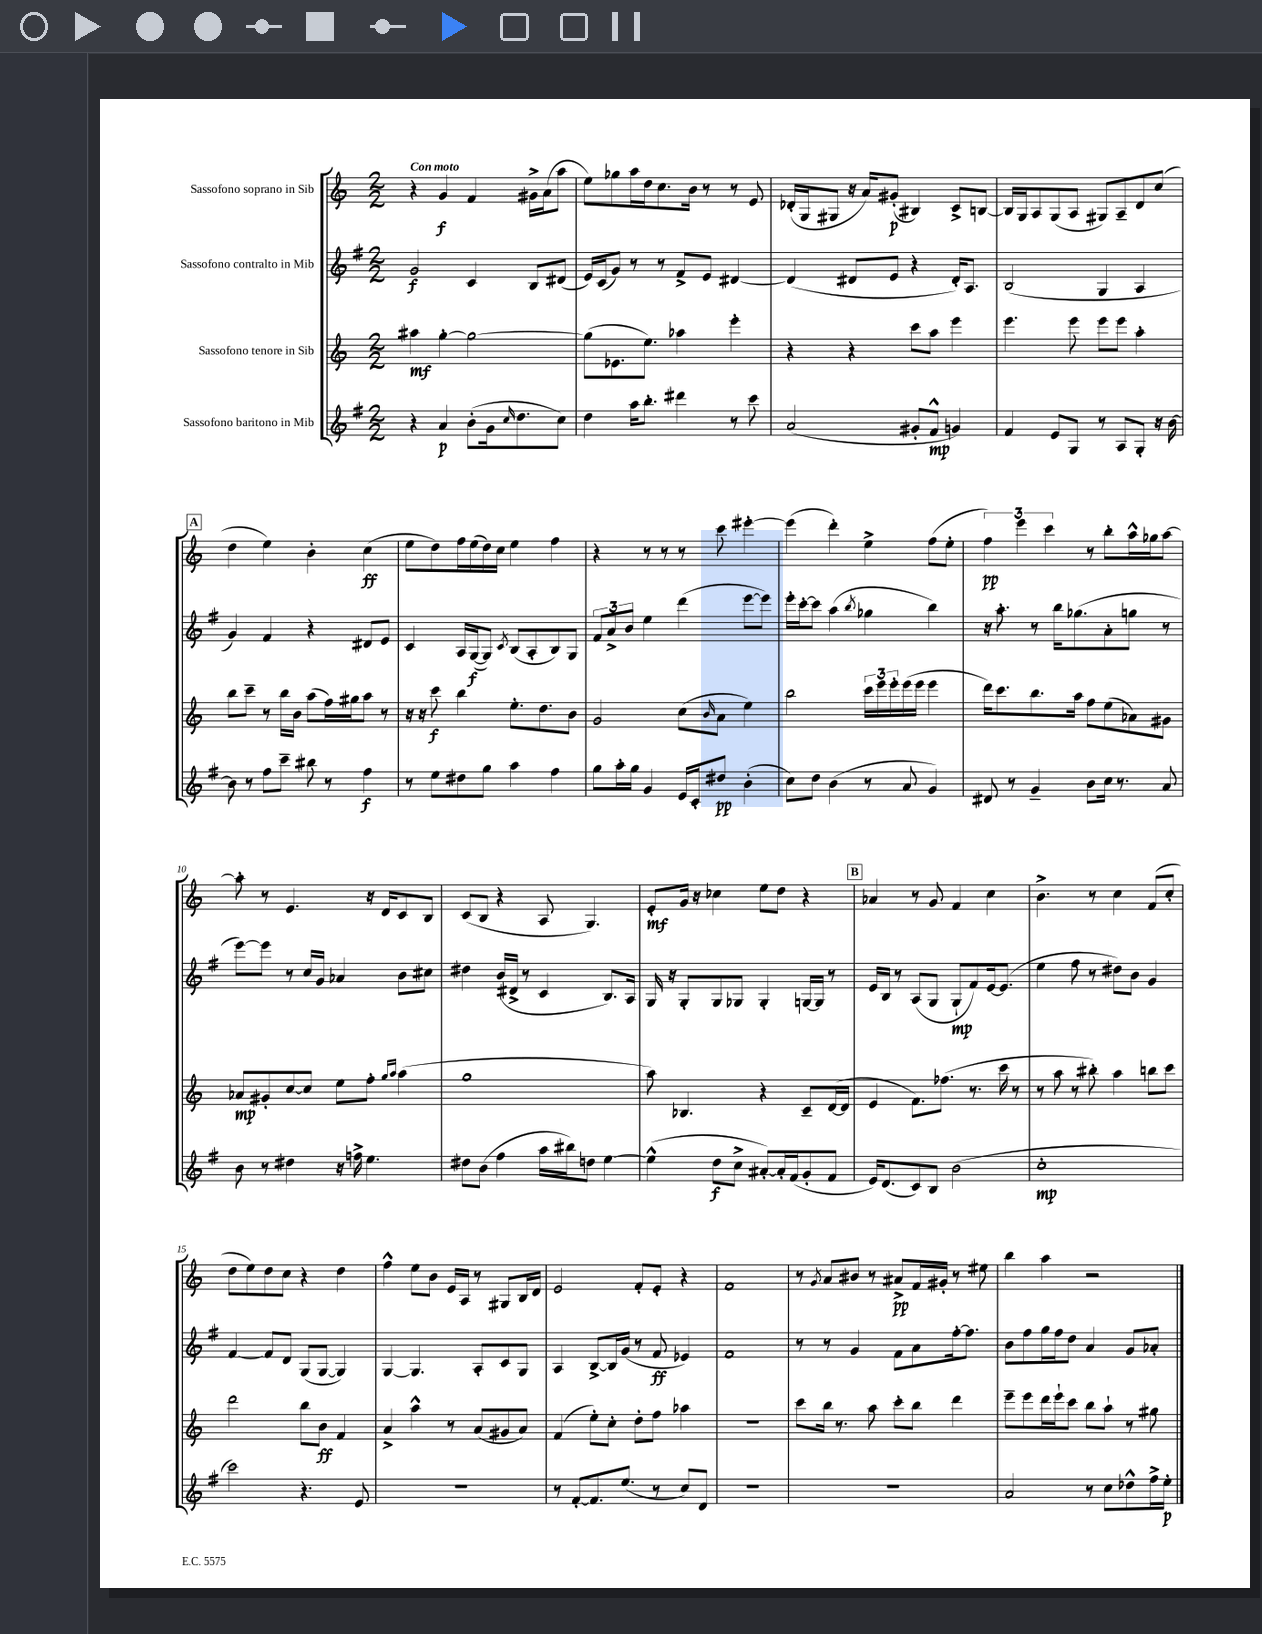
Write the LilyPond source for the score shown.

<<
\new StaffGroup <<
\new Staff = "s0" \with { instrumentName = "Sassofono soprano in Sib" } {
    \clef treble \key c \major \numericTimeSignature \time 2/2 \tempo "Con moto"
    r4 g'4\f f'4 gis'16-> a'16( a''8 |
    e''8) ges''8 a''16 d''16 c''8. b'16 r8 r8 e'8 |
    des'16-.( g16 gis8 r16 a'16) gis'8-.\p( bis4) c'8-> b8~ |
    b16 g16 a8 g8( a8 gis8) a8-- d'8 c''8( |
    \mark \markup { \box "A" } d''4 e''4) b'4-. c''4\ff( |
    e''8 d''8) f''16 e''16( d''16) c''16 e''4 f''4 |
    r4 r8 r8 r8 c'''8 eis'''4~-. |
    eis'''4( d'''4-.) e''4-> f''8( e''8-. |
    \tuplet 3/2 { f''4\pp) e'''4 c'''4 } r8 b''8-. a''16-^ ges''16 a''8~ |
    a''8-. r8 e'4. r16 d'16 c'8 b8 |
    c'8( b8 r4 a8 g4.) |
    e'8-.\mf g'16 r16 ces''4 e''8 d''8 r4 |
    \mark \markup { \box "B" } aes'4 r8 g'8 f'4 c''4 |
    b'4.-> r8 c''4 f'8( c''8-. |
    d''8 e''8) d''8 c''8 r4 d''4 |
    f''4-^ e''8 b'8 e'16 a16 r8 gis8 b16 d'16 |
    e'2 f'8-. e'8-. r4 |
    f'1 |
    r8 \acciaccatura { g'8 } a'8 bis'8 r8 ais'8->\pp f'16 gis'16-. r8 eis''8 |
    b''4 a''4 r2 \bar "|." |
}
\new Staff = "s1" \with { instrumentName = "Sassofono contralto in Mib" } {
    \clef treble \key g \major \numericTimeSignature \time 2/2
    g'2\f c'4 b8 dis'8( |
    e'16) c'16( g'8) r8 r8 fis'8-> e'8 dis'4~ |
    dis'4( dis'8 e'8 r4 dis'16-.) a8. |
    b2( g4 a4 |
    \mark \markup { \box "A" } g'4) fis'4 r4 dis'8 e'8 |
    c'4 a16 g16~\f( g8) \acciaccatura { c'8 } b8( a8-. b8) g8 |
    \tuplet 3/2 { fis'8 a'8-> b'8 } e''4 d'''4( e'''8~ e'''8) |
    e'''16-. c'''16~-. c'''8 a''4( \acciaccatura { b''8 } ges''4 b''4) |
    r16 a''8.-. r8 b''16 ges''8.( a'8-. g''8 r8 |
    e'''8~) e'''8 r8 c''16 g'16 aes'4 b'8 cis''8 |
    dis''4 b'16( dis'16-> r8 c'4 b8.) a16 |
    g16 r16 g8-. g8 ges8 ges4-. g16~ g16 r8 |
    \mark \markup { \box "B" } e'16 b16 r8 a8( g8 g8-!\mp fis'8) e'16~ e'8.( |
    e''4 fis''8 r8 dis''8) b'8 g'4 |
    fis'4~ fis'8 d'8 g8( g8~ g4) |
    g4~ g4. a8-. c'8 g8 |
    a4 b8~-> b16 g'16( r8 fis'8\ff ees'4) |
    fis'1 |
    r8 r8 g'4 fis'8 a'8 fis''16~-. fis''8. |
    b'8 fis''8 g''16 fis''16 d''8 a'4 g'8 aes'8-. \bar "|." |
}
\new Staff = "s2" \with { instrumentName = "Sassofono tenore in Sib" } {
    \clef treble \key c \major \numericTimeSignature \time 2/2
    ais''4\mf g''4~-. g''2~ |
    g''8( ees'8. e''8.) aes''4 e'''4-. |
    r4 r4 c'''8 a''8 e'''4 |
    e'''4. e'''8 e'''8 e'''8 a''4-. |
    \mark \markup { \box "A" } b''8 c'''8-- r8 b''16 b'16 a''8( f''16) gis''16 a''8 r8 |
    r16 r16 c'''8\f b''4 e''8.-. d''8. b'8 |
    g'2 c''8( \grace { b'16 } a'8 e''4) |
    b''2 \tuplet 3/2 { c'''16 e'''16 e'''16-. } e'''16( e'''16 e'''4 |
    d'''16) c'''8. b''8. a''16 f''8 e''8( aes'8) gis'8 |
    aes'8\mp gis'8-. c''8~ c''8 e''8 f''8-. \grace { g''16 a''16 } a''4( |
    g''1 |
    a''8) bes4. r4 c'8-- d'16~( d'16 |
    \mark \markup { \box "B" } e'4 f'8.) fes''8.( r8. c'''16 r8 |
    r8 a''8 r8 bis''8-.) a''4 b''8 c'''8 |
    d'''2 b''8 b'8\ff f'4 |
    a'4-> a''4-^ r8 a'8( gis'8 a'8) |
    f'4( e''8-.) c''8-. d''8-. f''8 aes''4 |
    R1 |
    c'''8 b''16 r8. a''8 c'''8-. b''8 d'''4 |
    e'''8-- e'''8 d'''16 e'''16-! c'''8 b''8 a''8-! r8 gis''8 \bar "|." |
}
\new Staff = "s3" \with { instrumentName = "Sassofono baritono in Mib" } {
    \clef treble \key g \major \numericTimeSignature \time 2/2
    r4 a'4\p b'8-.( g'16 \grace { c''16 } d''8. c''8) |
    d''4 a''16 b''8.-. dis'''4 r8 c'''8 |
    a'2( gis'8-. fis'8-^\mp g'4) |
    fis'4 e'8 g8 r8 a8 g8-. r16 b'16~ |
    \mark \markup { \box "A" } b'8 r8 fis''8 c'''8-- bis''8 r8 fis''4\f |
    r8 e''8 dis''8 g''8 a''4 fis''4 |
    g''8 a''16-. g''16 g'4 e'16 c'16-. dis''8\pp b'4-.( |
    c''8) d''8 b'4( r8 a'8 g'4) |
    dis'8 r8 g'4-- b'8 c''16 r8. a'8 |
    b'8 r8 dis''4 r16 f''16-> e''4. |
    dis''8 b'8( fis''4 a''16 bis''16) d''8 e''4~ |
    e''4-^( d''8\f c''8-> ais'8~-.) ais'16-. fis'16( g'8-. fis'8 |
    \mark \markup { \box "B" } e'16) d'8.( c'8) b8 b'2( |
    c''1-.\mp |
    c'''2) r4. e'8 |
    r1 |
    r8 fis'8~-. fis'8. e''8.( r8 c''8) d'8 |
    R1 |
    R1 |
    a'2 r8 c''8 des''8-^ fis''16-> e''16-.\p \bar "|." |
}
>>
>>
